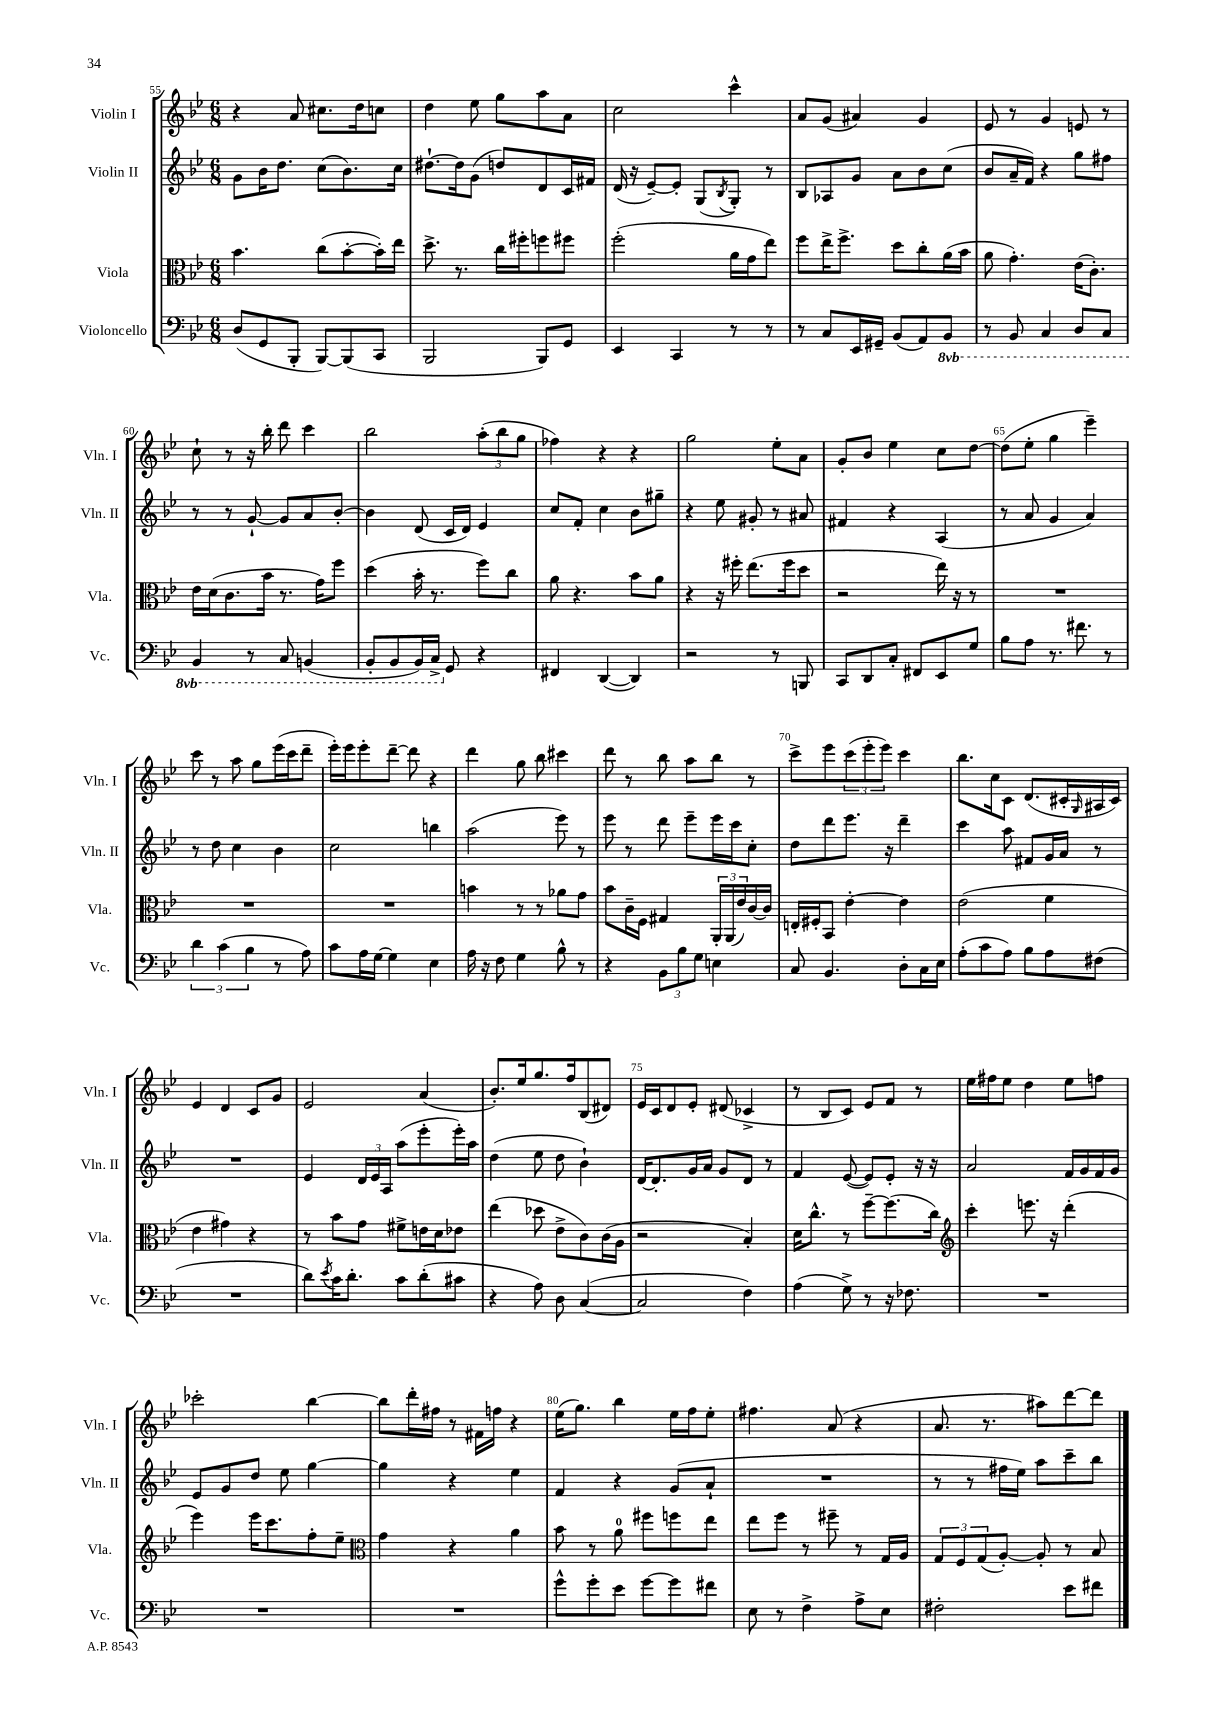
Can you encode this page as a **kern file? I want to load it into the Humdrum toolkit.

**kern	**kern	**kern	**kern
*staff4	*staff3	*staff2	*staff1
*clefF4	*clefC3	*clefG2	*clefG2
*k[b-e-]	*k[b-e-]	*k[b-e-]	*k[b-e-]
*M6/8	*M6/8	*M6/8	*M6/8
(8D	4.b-	8g	4r
8GG	.	16b-	.
.	.	8.dd	.
8BBB-'	.	.	8a
[8BBB-)	(8cc	(8cc	8.cc#
(8BBB-]	[8b-'	8.b-)	.
.	.	.	16dd
8CC	16b-'])	.	8cc
.	16ee-	16cc	.
=	=	=	=
2BBB-	8.dd^	[8.dd#`	4dd
.	8.r	16dd#]	.
.	.	(8g	8ee-
.	16cc	8dd)	8gg
.	16ff#'	.	.
8BBB-)	8ff	8d	8aa
8GG	8ff#	16c	8a
.	.	16f#	.
=	=	=	=
4EE-	(2ff'	(16d	2cc
.	.	16r	.
.	.	[8e-~)	.
4CC	.	8e-']	.
.	.	(8G	.
.	.	8qB-	.
8r	16a	8G')	4ccc^^
.	16g	.	.
8r	8ee-)	8r	.
=	=	=	=
8r	8ff	8B-	8a
8C	16ee-^	8A-	(8g
.	8.ff^	.	.
16EE-	.	8g	4a#)
16GG#~	.	.	.
(8BB-	8dd	8a	.
8AA)	8cc'	8b-	4g
8BBB-	(16a	(8cc	.
.	16b-	.	.
=	=	=	=
8r	8a	8b-	8e-
8BBB-	4.g')	16a~	8r
.	.	16f)	.
4CC	.	4r	4g
8DD	(16e-	8gg	8e
.	8.c')	.	.
8CC	.	8ff#	8r
=	=	=	=
4BBB-	16e-	8r	8cc`
.	(16d	.	.
.	8.c	8r	8r
8r	.	[8g`	16r
.	16b-	.	16bb-'
8CC	8.r	8g]	8ddd
(4BBB	.	8a	4ccc
.	16g)	.	.
.	8ff	[8b-'	.
=	=	=	=
8BBB-'	(4dd	4b-]	2bb-
8BBB-	.	.	.
16BBB-)	16b-'	(8d	.
16CC^	8.r	.	.
8GG	.	16c	.
.	.	16d)	.
4r	8ff)	4e-	(12aa'
.	.	.	12bb-
.	8cc	.	.
.	.	.	12gg
=	=	=	=
4FF#	8a	8cc	4ff-)
.	4.r	8f'	.
([4DD	.	4cc	4r
4DD])	8b-	8b-	4r
.	8a	8gg#~	.
=	=	=	=
2r	4r	4r	2gg
.	16r	8ee-	.
.	16ff#'	.	.
.	(8.ee-	8g#'	.
8r	.	8r	8ee-'
.	16ff#	.	.
8BBB	8dd	8a#	8a
=	=	=	=
8CC	2r	4f#	8g'
8DD	.	.	8b-
8C'	.	4r	4ee-
8FF#	.	.	.
8EE-	16ee-)	(4A	8cc
.	16r	.	.
8G	8r	.	[8dd
=	=	=	=
8B-	2.r	8r	(8dd]
8A	.	8a	8ee-'
8.r	.	4g	4gg
8.f#	.	.	.
.	.	4a)	4eee-~)
8r	.	.	.
=	=	=	=
6d	2.r	8r	8ccc
.	.	8dd	8r
(6c	.	.	.
.	.	4cc	8aa
6B-	.	.	.
.	.	.	8gg
8r	.	4b-	(16eee-
.	.	.	16ccc
8A)	.	.	8ddd~
=	=	=	=
8c	2.r	2cc	16eee-')
.	.	.	16eee-
16A	.	.	8eee-'
[16G	.	.	.
4G]	.	.	[8ddd~
.	.	.	8ddd]
4E-	.	4bb	4r
=	=	=	=
16A	4b	(2aa	4ddd
16r	.	.	.
8F	.	.	.
4G	8r	.	8gg
.	8r	.	8bb-
8B-^^	8a-	8eee-)	4ccc#
8r	8g	8r	.
=	=	=	=
4r	8b-	8eee-	8ddd
.	16c~	8r	8r
.	16F	.	.
12BB-	4G#	8ddd	8bb-
12B-	.	.	.
.	.	8eee-~	8aa
12G	.	.	.
4E	24AA'	16eee-	8bb-
.	(24AA	.	.
.	.	16ccc	.
.	24e-)	.	.
.	[16c	8cc'	8r
.	16c]	.	.
=	=	=	=
8C	16E'	8dd	8ccc^
.	16F#'	.	.
4.BB-	8BB-	8ddd	8eee-
.	[4e-'	8.eee-	(12ccc
.	.	.	12eee-'
.	.	.	12eee-)
.	.	16r	.
8D'	4e-]	4ddd~	4ccc
16C	.	.	.
16E-	.	.	.
=	=	=	=
(8A'	(2e-	4ccc	8.bb-
8c	.	.	.
.	.	.	16cc
8A)	.	8aa	8c
8B-	.	8f#	(8.d
8A	4f	16g	.
.	.	16a	16c#'
.	.	.	16qqG
(8F#	.	8r	16A#
.	.	.	16c#)
=	=	=	=
2.r	4e-	2.r	4e-
.	4g#)	.	4d
.	4r	.	8c
.	.	.	8g
=	=	=	=
8d)	8r	4e-	2e-
8qe-	.	.	.
16c	8b-	.	.
8.d'	.	.	.
.	8g	24d	.
.	.	24e-	.
.	.	24A	.
8c	8f#^	(8aa	.
(8d'	16e	8eee-'	(4a
.	16d	.	.
8c#	8e-	16eee-')	.
.	.	16aa	.
=	=	=	=
4r	(4ee-	(4dd	8.b-')
.	.	.	16ee-
8A)	8dd-	8ee-	8.gg
8D	8e-^	8dd	.
.	.	.	16ff
([4C	8c)	4b-`)	(8B-
.	(16c	.	8d#)
.	16A	.	.
=	=	=	=
2C]	2r	[16d	16e-
.	.	8.d']	16c
.	.	.	8d
.	.	16g	8e-'
.	.	16a	.
.	.	8g	(8d#
4F)	4B-')	8d	4c-^
.	.	8r	.
=	=	=	=
(4A	16d	4f	8r
.	8.cc^^	.	.
.	.	.	8B-
8G^)	8r	([8e-	8c)
8r	[8ff~	8e-])	8e-
16r	(8.ff]	8e-'	8f
8.F-	.	.	.
.	.	16r	8r
.	16cc)	16r	.
=	=	=	=
*	*clefG2	*	*
2.r	4ccc'	2a	16ee-
.	.	.	16ff#
.	.	.	8ee-
.	8.eee	.	4dd
.	16r	.	.
.	(4ddd'	16f	8ee-
.	.	16g	.
.	.	16f	8ff
.	.	16g	.
=	=	=	=
2.r	4eee-)	8e-	2ccc-'
.	.	8g	.
.	16eee-	8dd	.
.	8.ccc	.	.
.	.	8ee-	.
.	8ff'	[4gg	[4bb-
.	8ee-~	.	.
=	=	=	=
*	*clefC3	*	*
2.r	4g	4gg]	8bb-]
.	.	.	16ddd'
.	.	.	16ff#
.	4r	4r	8r
.	.	.	16f#
.	.	.	16ff
.	4a	4ee-	4r
=	=	=	=
8g^^	8b-	4f	(16ee-
.	.	.	8.gg)
8g'	8r	.	.
8e-	8a	4r	4bb-
[8g	8ff#	.	.
8g]	8ff	(8g	16ee-
.	.	.	16ff
8f#	8ee-	8a`	8ee-'
=	=	=	=
8E-	8ee-	2.r	4.ff#
8r	8ff	.	.
4F^	8r	.	.
.	8ff#~	.	(8a
8A^	8r	.	4r
8E-	16G	.	.
.	16A	.	.
=	=	=	=
2F#'	12G	8r	8.a
.	12F	.	.
.	.	8r	.
.	(12G	.	.
.	.	.	8.r
.	[8A')	16ff#	.
.	.	16ee-)	.
.	8A']	8aa	8aa#)
8e-	8r	8ccc~	[8ddd
8f#	8B-	8bb-	8ddd]
==	==	==	==
*-	*-	*-	*-
